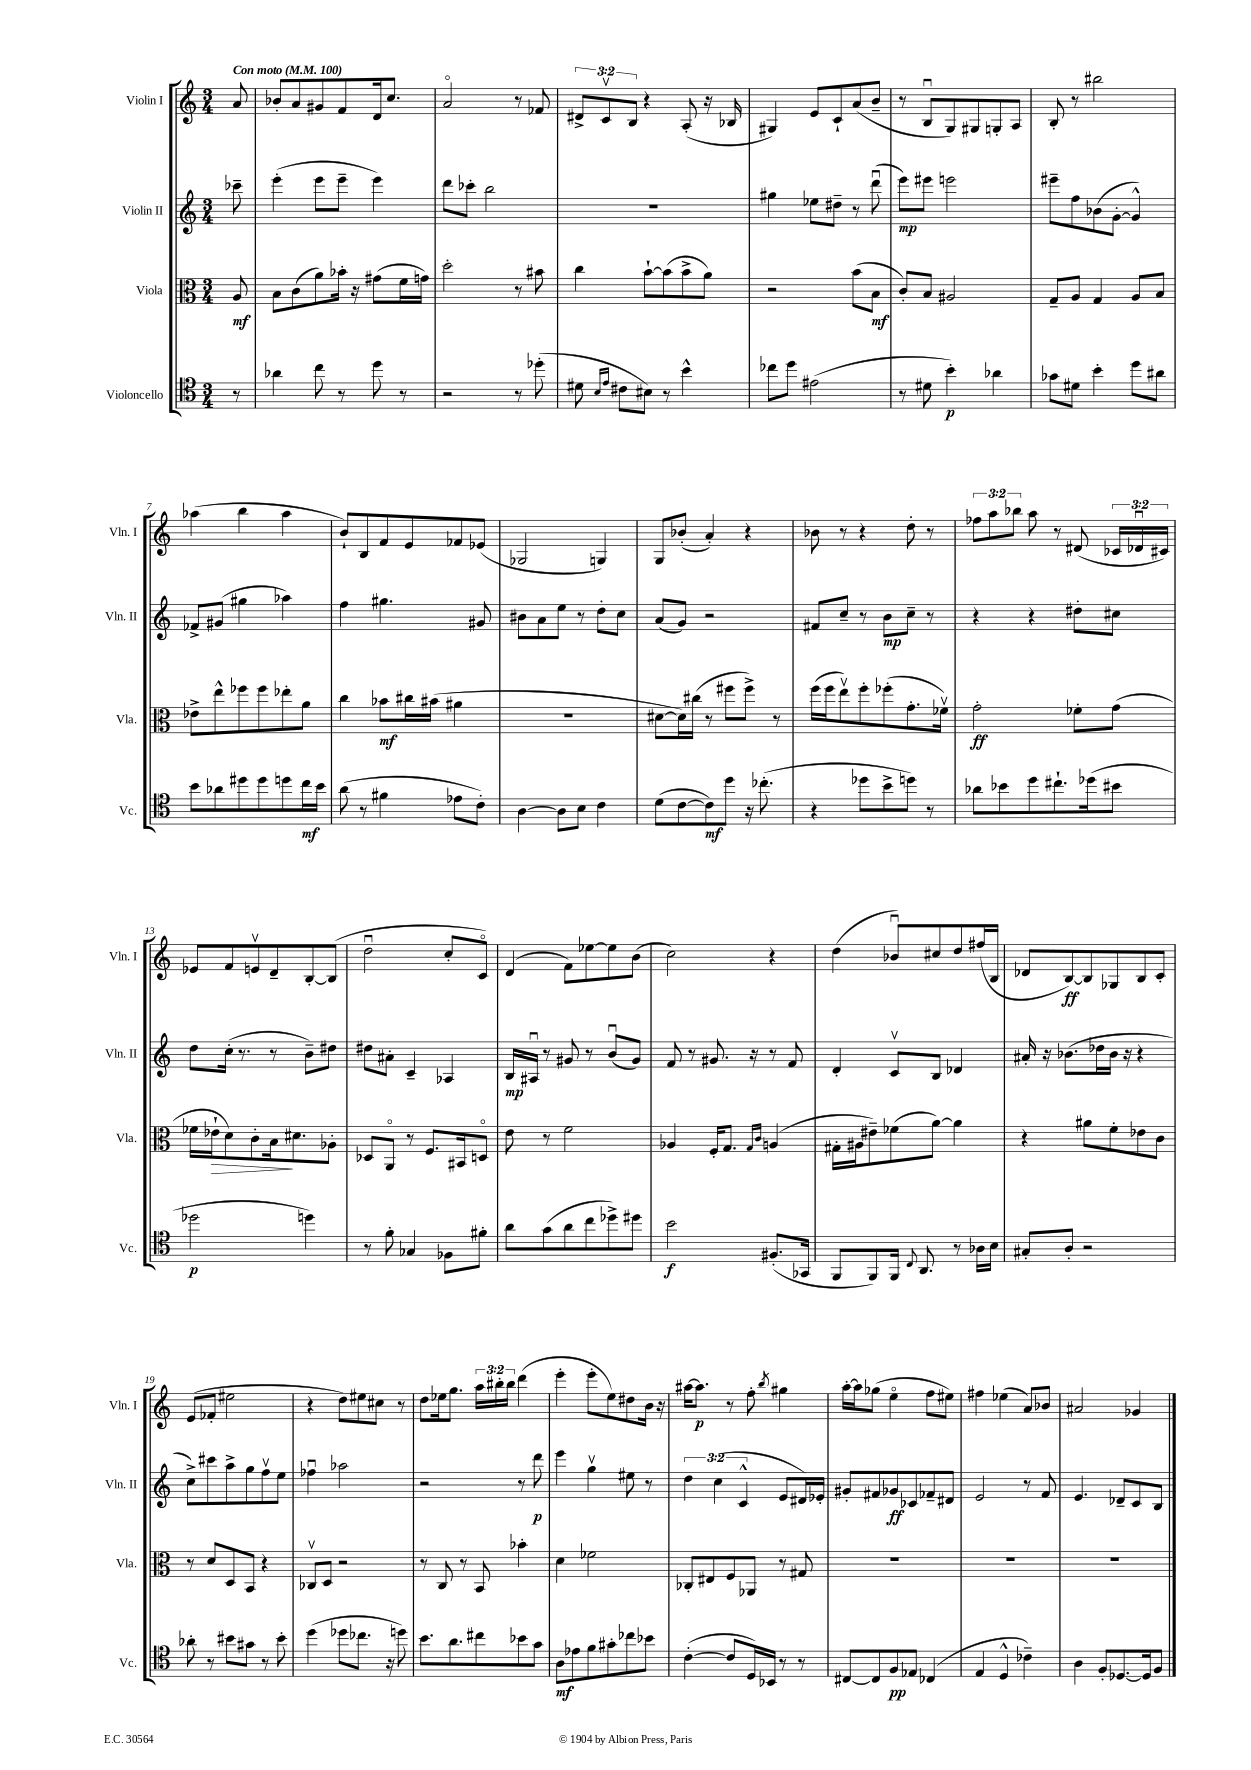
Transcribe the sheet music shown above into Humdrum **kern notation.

**kern	**kern	**kern	**kern
*staff4	*staff3	*staff2	*staff1
*clefC4	*clefC3	*clefG2	*clefG2
*k[]	*k[]	*k[]	*k[]
*M3/4	*M3/4	*M3/4	*M3/4
*MM100	*MM100	*MM100	*MM100
8r	8A	8ccc-~	8a
=	=	=	=
4a-	8B	(4eee'	8b-'
.	(8c	.	8a
8cc	8a)	8eee	8g#
8r	16b-'	8eee~	8f
.	16r	.	.
8dd	(8g#	4eee)	16d
.	.	.	8.cc
8r	16f	.	.
.	16g)	.	.
=	=	=	=
2r	2dd'	8ddd	2ao
.	.	8ccc-'	.
.	.	2bb	.
8r	8r	.	8r
(8dd-'	8b#	.	8f-
=	=	=	=
8d#	4cc	2.r	12d#^
.	.	.	12cv
16qqB	.	.	.
16qqe	.	.	.
8c#	.	.	.
.	.	.	12B
8B#)	[8b`	.	4r
8r	(8b]	.	.
4b^^	8b^	.	(8A'
.	8a)	.	16r
.	.	.	16B-
=	=	=	=
8cc-	2r	4gg#	4G#)
8dd	.	.	.
(2e#	.	8ee-	8e
.	.	8dd#~	8c`
.	(8b	8r	(8a
.	8B	(8dddu	8b~
=	=	=	=
8r	8c')	8eee)	8r
8d#	8B	8eee#	8Bu
4b')	2A#	2eee	8G)
.	.	.	8G#
4a-	.	.	8G'
.	.	.	8A
=	=	=	=
8g-	8G~	8eee#~	8B'
8d#	8A	8ff	8r
4b'	4G	(8b-	2bb#
.	.	[8g'	.
8dd	8A	4g^^])	.
8a#	8B	.	.
=	=	=	=
8b	8e-^	8f-^	(4aa-
8a-	8ee^^	(8g#	.
8dd#	8ff-	4gg#	4bb
8dd#	8ff-	.	.
8dd	8ee-'	4aa-)	4aa-
16cc	8a	.	.
16b	.	.	.
=	=	=	=
(8a	4cc	4ff	8b`)
8r	.	.	8B
4f#	8b-	4.gg#	8f
.	16cc#	.	8e
.	(16b#	.	.
8e-	4a#	.	8f-
8c')	.	8g#	(8e-
=	=	=	=
[4A	2.r	8b#	2G-
.	.	8a	.
8A]	.	8ee	.
8B	.	8r	.
4c	.	8dd'	4G)
.	.	8cc	.
=	=	=	=
(8d	[8d#	(8a	8G
[8c	16d#])	8g)	(8b-'
.	(16cc#	.	.
8c])	8r	2r	4a')
8dd	8ff#	.	.
16r	8ff#^)	.	4r
(8.cc-'	.	.	.
.	8r	.	.
=	=	=	=
4r	(16ff	8f#	8b-
.	16ff	.	.
.	8eev)	8cc~	8r
8dd-	8ff'	8r	4r
8b^	(8ff-'	8b	.
8dd)	8.g'	8cc~	8dd'
8r	.	8r	8r
.	16f-v)	.	.
=	=	=	=
8a-	2g'	4r	12ff-
.	.	.	12aa
8b-	.	.	.
.	.	.	12bb-
8dd	.	4r	8aa
8.cc#`	.	.	8r
.	8f-'	8dd#'	(8d#
(16dd-	.	.	.
8b#	(8g	8cc#	24c-
.	.	.	24d-u
.	.	.	24c#)
=	=	=	=
2dd-	16f-	8dd	8e-
.	16e-`	.	.
.	8d)	(16cc'	8f
.	.	8.r	.
.	8c'	.	8ev
.	16B	8r	8d~
.	8.d#	.	.
4dd)	.	8b~)	[8B'
.	8A-'	8dd#	(8B]
=	=	=	=
8r	8D-	8dd#	2ddu
8f'	8AAo	8a#'	.
4G-	8r	4c~	.
.	8.F	.	.
8F-	.	4A-	8cc'
.	16BB#	.	.
8f#'	8Do	.	8co)
=	=	=	=
8a	8e	16B	(4d
.	.	16A#u	.
(8g	8r	8r	.
8a	2f	8g#	8f)
8cc	.	8r	[8ee-
8dd-^)	.	(8bu	8ee-]
8dd#	.	8g#)	(8b
=	=	=	=
2b	4A-	8f	2cc)
.	.	8r	.
.	16F'	8.g#	.
.	8.G	.	.
.	.	16r	.
.	16qqG	.	.
.	16qqc	.	.
(8.F#'	(4A	8r	4r
.	.	8f	.
16GG-	.	.	.
=	=	=	=
8FF	16G#'	4d'	(4dd
.	16A#	.	.
8FF)	8e#~)	.	.
16FF	(8f-	8cv	8b-u)
8qqC	.	.	.
8.AA	.	.	.
.	[8a)	8B	8cc#
8r	4a]	4d-	8dd
16A-	.	.	(16ff#
16B	.	.	16B
=	=	=	=
8G#'	4r	16a#'	8d-
.	.	16r	.
8A'	.	(8.b-	[8B)
2r	8a#	.	8B]
.	.	16dd-	.
.	8f'	16b-	8G-
.	.	16r	.
.	8e-	4r	8B
.	8c	.	8c'
=	=	=	=
8a-'	8r	8cc^)	(8e
8r	8d	8ccc#	8f-'
8b#	8D	8aa^	2ee#
8g#	8BB	8gg	.
8r	4r	8ffv	.
8b#'	.	8ee	.
=	=	=	=
(4dd	8C-v	4ff-u	4r
.	8D	.	.
8dd-	2r	2aa-	8dd)
8.cc-	.	.	8ee#
.	.	.	8cc#
16r	.	.	.
8dd)	.	.	8r
=	=	=	=
8.b	8r	2r	8dd
.	8C	.	16ee-
8.a	.	.	8.gg
.	8r	.	.
8cc#	8BB	.	24aa
.	.	.	24bb#'
.	.	.	24bb#
8b-	4b-'	8r	(4ddd
8g	.	8ddd	.
=	=	=	=
8A	4d	4eee	4eee'
8e-	.	.	.
8f	2f-	4ggv	8eee'
8g#'	.	.	8ee)
8cc-	.	8ee#	8dd#
8b-	.	8r	16b
.	.	.	16r
=	=	=	=
([4c'	8C-'	6dd	[16aa#
.	.	.	8.aa#]
.	8E#	.	.
.	.	(6cc	.
8c]	8F	.	8r
.	.	6c^^	.
16D)	8AA-	.	8ff'
16BB-	.	.	.
.	.	.	8qbb
8r	8r	8e	4gg#
8r	8G#	16d#)	.
.	.	16e-'	.
=	=	=	=
[8C#	2.r	8g#'	[16aa'
.	.	.	16aa]
8C#]	.	8f#	(8gg-
8F	.	8g-	4eeo
8E-	.	8c-	.
(4C-	.	8f-~	8ff
.	.	8d#	8ee#)
=	=	=	=
4E	2.r	2e	4ff#
4D^^	.	.	(4ee-
4c-~)	.	8r	8a)
.	.	8f	8b-
=	=	=	=
4A	2.r	4.e	2a#
8F'	.	.	.
[8.D-	.	8d-~	.
.	.	8c	4g-
16D-]	.	.	.
8F	.	8B	.
==	==	==	==
*-	*-	*-	*-
